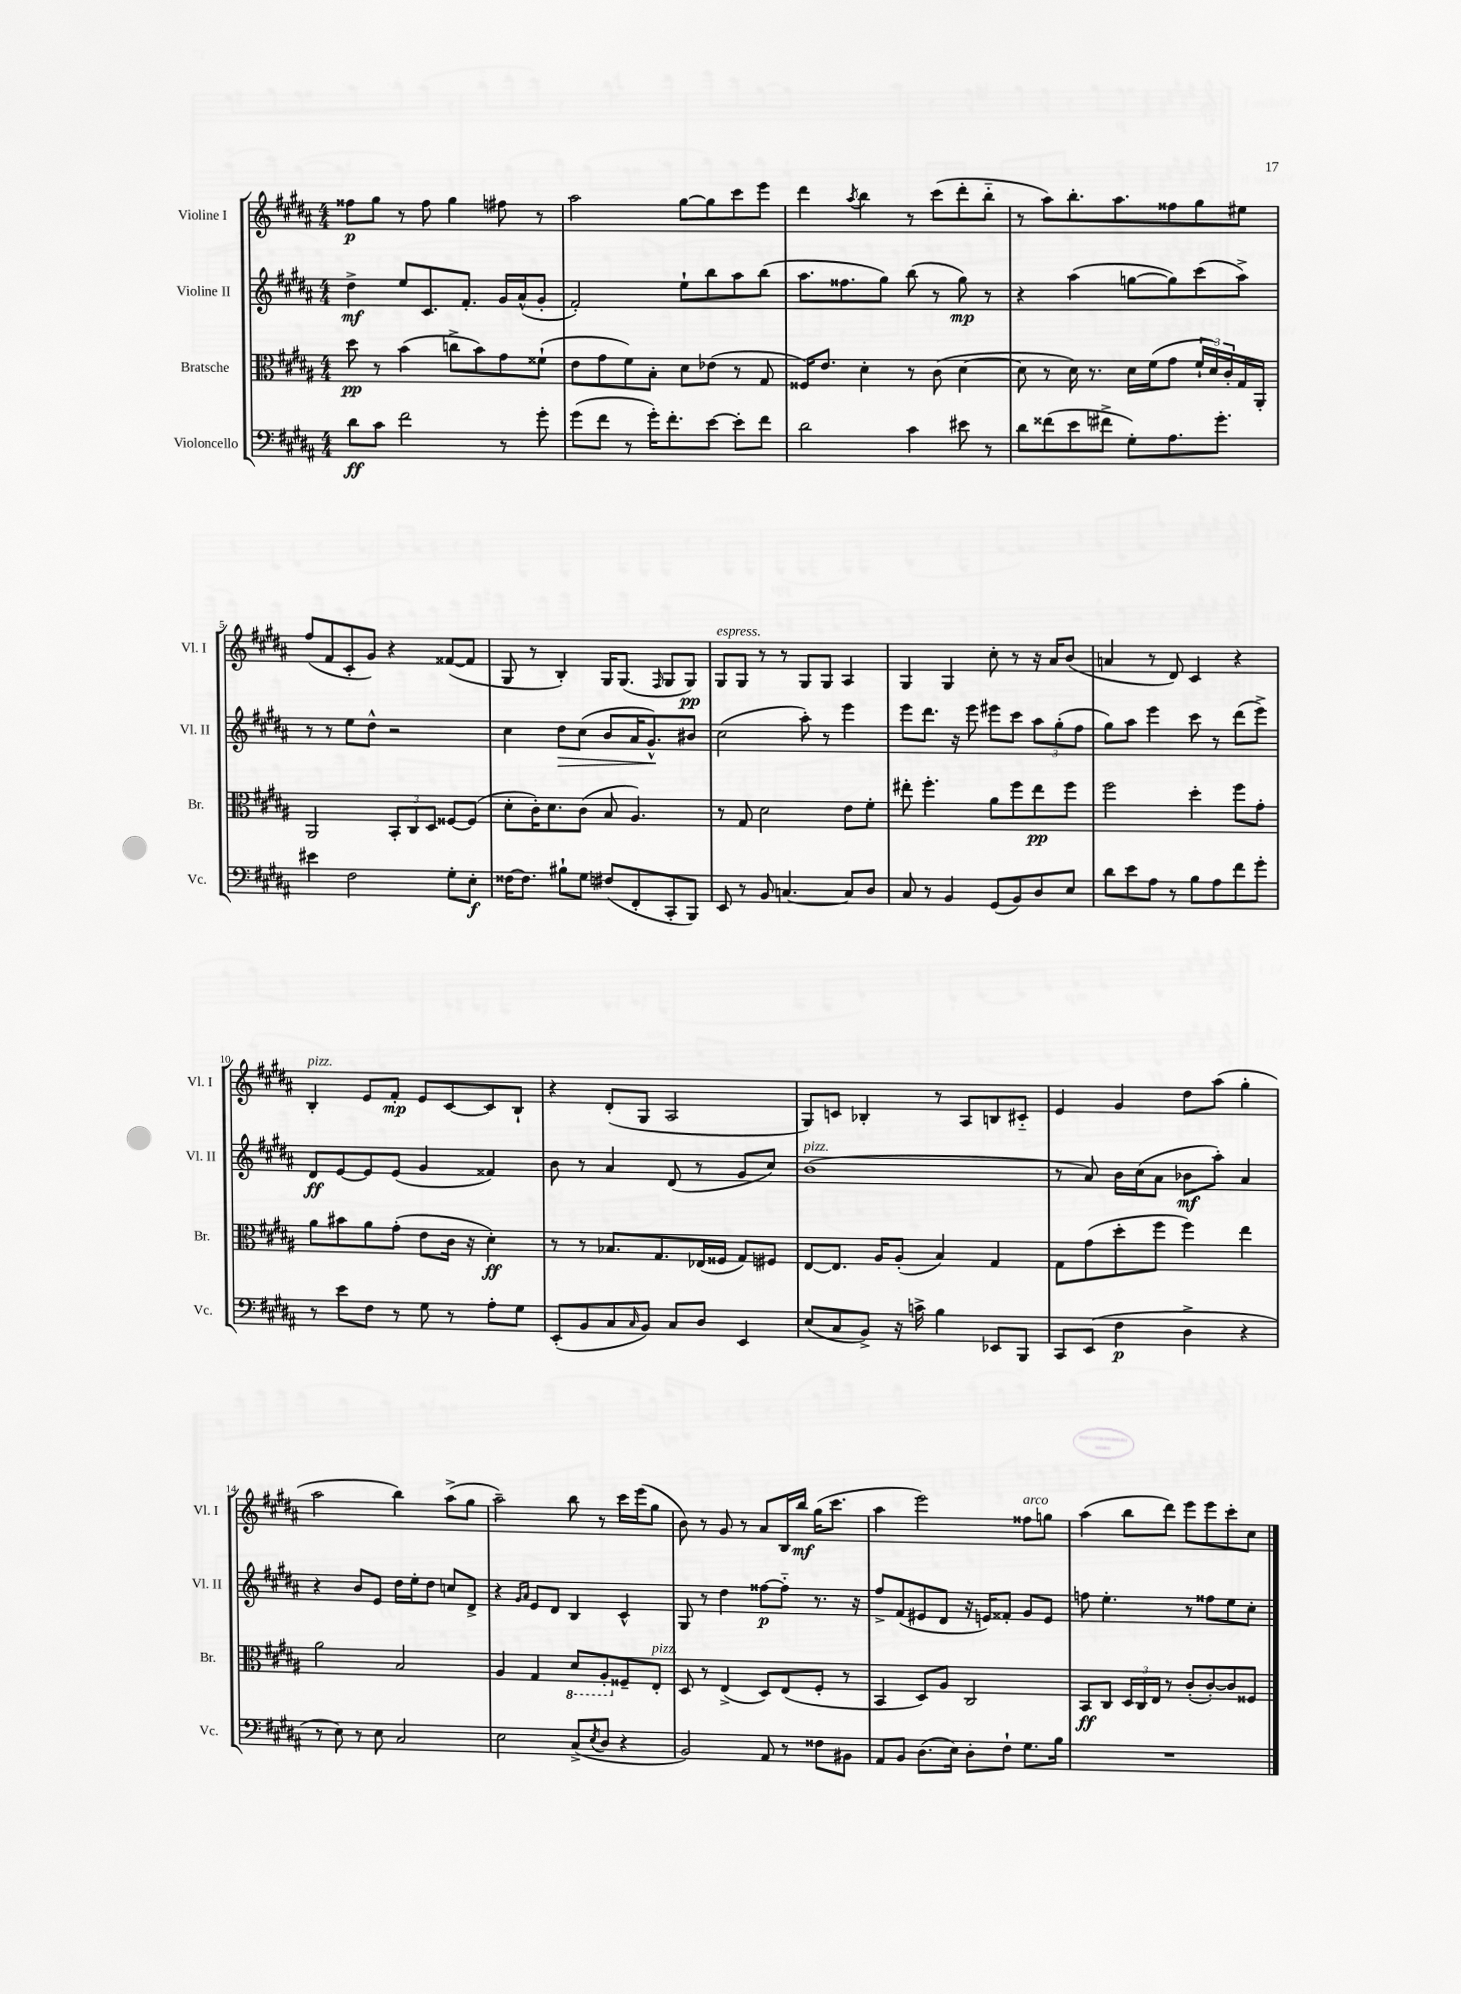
<<
\new StaffGroup <<
\new Staff = "s0" \with { instrumentName = "Violine I" shortInstrumentName = "Vl. I" } {
    \clef treble \key b \major \numericTimeSignature \time 4/4
    fisis''8\p gis''8 r8 fisis''8 gis''4 fis''8 r8 |
    ais''2 gis''8~ gis''8 cis'''8 e'''8 |
    dis'''4 \acciaccatura { ais''8 } b''4 r8 cis'''8( dis'''8-. b''8-_ |
    r8 ais''8) b''8.-. ais''8. fisis''8 gis''8 eis''8 |
    fis''8( fis'8 cis'8-. gis'8) r4 fisis'8~( fisis'8 |
    gis8 r8 b4-.) gis16 gis8.( \grace { fis16 } gis8 gis8\pp) |
    gis8^\markup { \italic "espress." } gis8 r8 r8 gis8 gis8 ais4 |
    gis4 gis4 cis''8-. r8 r16 ais'16 b'8( |
    a'4 r8 dis'8) cis'4 r4 |
    b4-.^\markup { \italic "pizz." } e'8 fis'8-.\mp e'8 cis'8~ cis'8 b8-! |
    r4 dis'8-.( gis8 ais2 |
    gis8) c'8 bes4-. r8 ais8 b8 cis'8-_ |
    e'4 gis'4 dis''8 ais''8( gis''4-. |
    ais''2 b''4) ais''8->( gis''8 |
    ais''2--) b''8 r8 cis'''16 e'''16( gis''8 |
    b'8) r8 gis'8 r8 ais'8 b16 b''16\mf gis''16( cis'''8. |
    ais''4 e'''2) fisis''8^\markup { \italic "arco" } g''8 |
    ais''4( b''8 dis'''8) e'''8 e'''8 cis'''8-. cis''8 \bar "|." |
}
\new Staff = "s1" \with { instrumentName = "Violine II" shortInstrumentName = "Vl. II" } {
    \clef treble \key b \major \numericTimeSignature \time 4/4
    dis''4->\mf e''8 cis'8. fis'8.-. gis'16 ais'16-^( gis'8-. |
    fis'2-.) e''8-! b''8 ais''8 b''8( |
    ais''8. fisis''8. gis''8) b''8( r8 gis''8\mp) r8 |
    r4 ais''4( g''8~ g''8) cis'''8( ais''8->) |
    r8 r8 e''8 dis''8-^ r2 |
    cis''4 dis''8\> cis''8( b'8 ais'16 gis'8.-^\!) bis'8 |
    cis''2( ais''8-.) r8 e'''4 |
    e'''8 dis'''8. r16 e'''8 eis'''8 cis'''8 \tuplet 3/2 { ais''8 gis''8-.( fis''8 } |
    gis''8) ais''8 e'''4 cis'''8 r8 dis'''8( e'''8->) |
    dis'8\ff e'8~ e'8 e'8( gis'4 fisis'4) |
    b'8 r8 ais'4 dis'8( r8 gis'8 cis''8) |
    b'1^\markup { \italic "pizz." }( |
    r8 ais'8) b'16 cis''16( ais'8 bes'8\mf ais''8-.) ais'4 |
    r4 b'8 e'8 dis''16 e''16-. dis''8 c''8 dis'8-> |
    r4 \grace { gis'16 ais'16 } e'8 dis'8 b4 cis'4-^ |
    gis8 r8 dis''4 fisis''8~\p fisis''8-_ r8. r16 |
    fis''8-> fis'8( eis'8 dis'8 r16 e'16) fisis'8-. gis'8 e'8 |
    f''8 e''4.-. r8 fisis''8 e''8 cis''8-. \bar "|." |
}
\new Staff = "s2" \with { instrumentName = "Bratsche" shortInstrumentName = "Br." } {
    \clef alto \key b \major \numericTimeSignature \time 4/4
    dis''8\pp r8 b'4( c''8-> b'8) gis'8 fisis'8-!( |
    e'8 gis'8 fis'8) b8-. dis'8 ees'8( r8 gis8 |
    fisis16) e'8. dis'4-. r8 cis'8( dis'4~ |
    dis'8 r8 dis'16) r8. dis'16 fis'16( gis'8 \tuplet 3/2 { fis'16-! dis'16) cis'16-. } gis16 ais,16-. |
    ais,2 \tuplet 3/2 { b,8-. cis8 dis8 } fisis8~ fisis8( |
    dis'8-. cis'16-.) dis'8. cis'8( b8 ais4.) |
    r8 gis8 dis'2 e'8 fis'8-. |
    eis''8-. fis''4.-. ais'8 fis''8 eis''8\pp fis''8 |
    fis''2 dis''4-. fis''8 gis'8-. |
    ais'8 bis'8 ais'8 gis'8-.( e'8 cis'16 r16 dis'4-.\ff) |
    r8 r8 bes8. gis8. ees16( fisis16 gis8) fis8 |
    e8~ e8. ais16 ais8-.( b4) gis4 |
    gis8 gis'8( dis''8-. fis''8 fis''4) e''4 |
    ais'2 b2 |
    ais4 gis4 \ottava #-1 dis8 ais,8-. \ottava #0 fisis8-- e8-.^\markup { \italic "pizz." } |
    dis8 r8 e4->( dis8) e8( fis8-. r8 |
    b,4 dis8) ais8 cis2 |
    b,8\ff cis8 \tuplet 3/2 { dis16 cis16 e16 } r8 cis'8-.( cis'8~-.) cis'8 fisis8 \bar "|." |
}
\new Staff = "s3" \with { instrumentName = "Violoncello" shortInstrumentName = "Vc." } {
    \clef bass \key b \major \numericTimeSignature \time 4/4
    dis'8\ff cis'8 fis'2 r8 gis'8-. |
    gis'8( fis'8 r8 gis'16-.) fis'8.-. e'8~ e'8-. fis'8 |
    dis'2 cis'4 eis'8 r8 |
    dis'8 fisis'8( e'8 fis'8-> gis8-.) ais8. gis'8.-. |
    eis'4 fis2 gis8-. e8-.\f |
    fisis16~ fisis8. bis8-! gis8 fis8( fis,8-. cis,8-. b,,8) |
    e,8 r8 b,8 c4.~ c8 dis8 |
    cis8 r8 b,4 gis,8( b,8) dis8 e8 |
    dis'8 e'8 ais8 r8 b8 ais8 fis'8 gis'8-. |
    r8 e'8 fis8 r8 gis8 r8 ais8-. gis8 |
    e,8-.( b,8 cis8 \grace { cis16 } b,8) cis8 dis8 e,4 |
    e8( cis8 b,8->) r16 c'16-> b4 ees,8 b,,8 |
    cis,8 e,8( fis4\p dis4-> r4 |
    r8 e8) r8 e8 cis2 |
    e2 cis8->( \acciaccatura { e8 } dis8 r4 |
    b,2) ais,8 r8 fisis8 bis,8 |
    ais,8 b,8 dis8.( e16) dis8-. fis8-! gis8. b16 |
    R1 \bar "|." |
}
>>
>>
